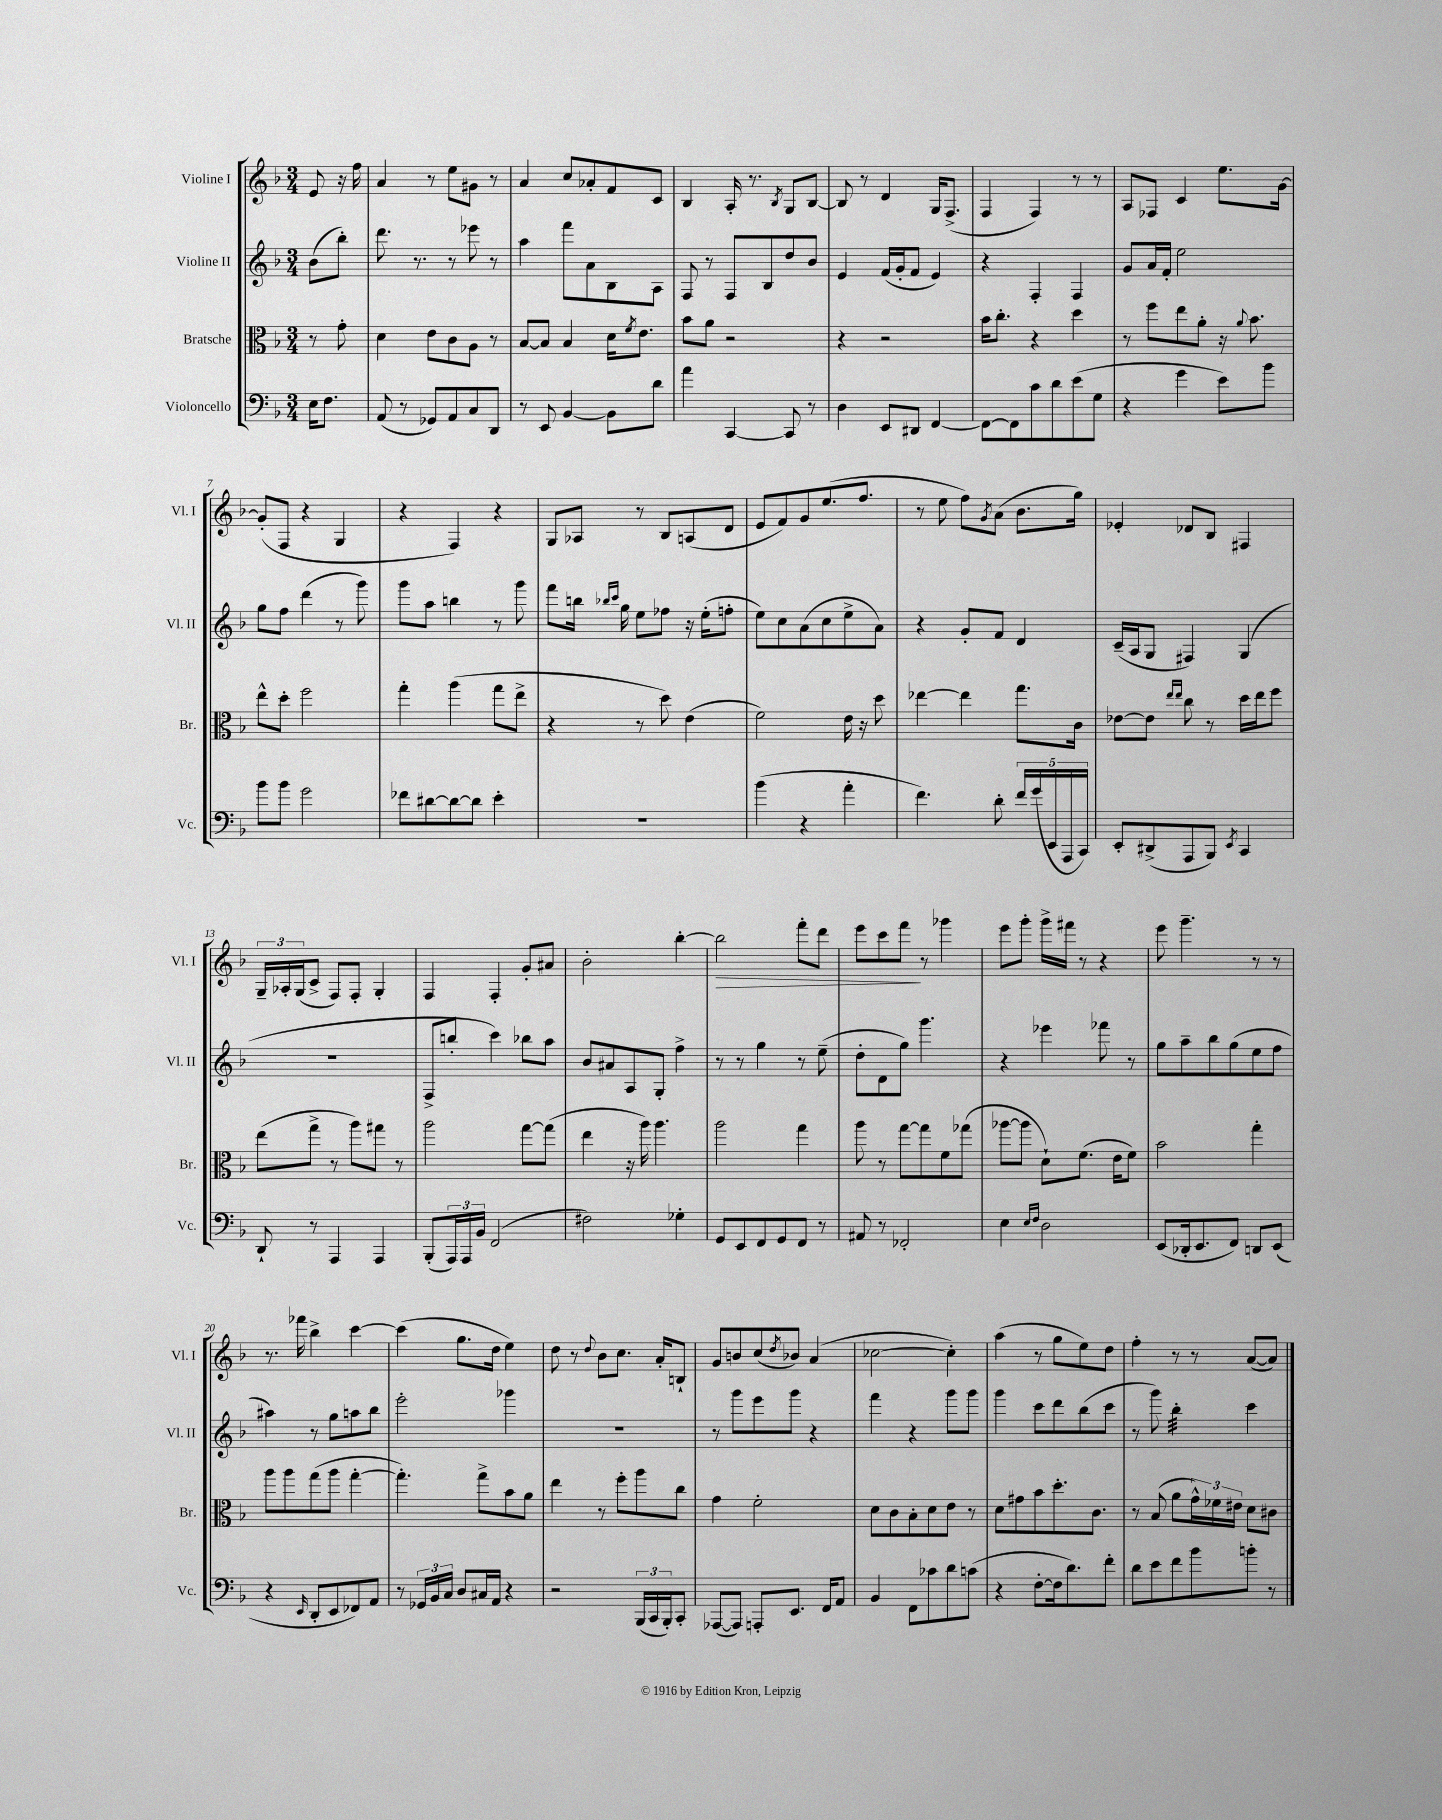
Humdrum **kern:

**kern	**kern	**kern	**kern
*staff4	*staff3	*staff2	*staff1
*clefF4	*clefC3	*clefG2	*clefG2
*k[b-]	*k[b-]	*k[b-]	*k[b-]
*M3/4	*M3/4	*M3/4	*M3/4
16E	8r	(8b-	8e
8.F	.	.	.
.	8g'	8bb-')	16r
.	.	.	16ff
=	=	=	=
(8AA	4d	8.ddd	4a
8r	.	.	.
.	.	8.r	.
8GG-)	8e	.	8r
8AA	8c	8r	8ee
8C	8A	8eee-	8g#
8DD	8r	8r	8r
=	=	=	=
8r	[8B-	4aa	4a
8EE	8B-]	.	.
[4BB-	4B-	8fff	8cc
.	.	8a	8a-'
8BB-]	16d	8B-	8f
.	8qf	.	.
.	8.e	.	.
8d	.	8A	8c
=	=	=	=
4a	8b-	8F	4B-
.	8a	8r	.
[4CC	2r	8F	16A'
.	.	.	8.r
.	.	8B-	.
.	.	.	8qB-
8CC]	.	8dd	8G
8r	.	8b-	[8B-
=	=	=	=
4D	4r	4e	8B-]
.	.	.	8r
8EE	2r	(16f	4d
.	.	16g'	.
8DD#	.	8f	.
[4FF	.	4e)	16G
.	.	.	(8.F^
=	=	=	=
8FF_	16b-	4r	4F
.	8.cc'	.	.
8FF]	.	.	.
8c	4r	4F'	4F)
8d	.	.	.
(8e	4dd	4F	8r
8G	.	.	8r
=	=	=	=
4r	8r	8g	8A
.	8ff	16a	8F-
.	.	16f'	.
4g	8ee	2ee	4c
.	8a'	.	.
8e)	16r	.	8.ee
.	8qqa	.	.
.	8.b-	.	.
8b-	.	.	.
.	.	.	[16g
=	=	=	=
8b-	8ee^^	8gg	(8g']
8b-	8dd'	8ff	8F
2g	2ff	(4ddd	4r
.	.	8r	4G
.	.	8ggg)	.
=	=	=	=
8f-	4gg'	8ggg	4r
[8d#	.	8aa	.
8d#_	(4aa	4bb	4F)
8d#]	.	.	.
4e'	8gg	8r	4r
.	8ee^	8ggg	.
=	=	=	=
2.r	4r	8fff	8G
.	.	16bb	8A-
.	.	16qqbb-	.
.	.	16qqccc	.
.	.	16gg	.
.	8r	8ee	8r
.	8dd)	8ff-	8B-
.	(4e	16r	(8A
.	.	(16ee'	.
.	.	8ff'	8d
=	=	=	=
(4b-	2f)	8ee)	8e
.	.	8cc	8f)
4r	.	(8a	8g
.	.	8cc	(8.ee
4a'	16e	8ee^	.
.	16r	.	8.ff
.	8dd	8a)	.
=	=	=	=
4.f)	[4ee-	4r	8r
.	.	.	8ee
.	4ee-]	8g'	8ff)
.	.	.	8qg
8d'	.	8f	(8a
20f	8.gg	4d	8.b-
(20g	.	.	.
20EE	.	.	.
20AAA	.	.	.
.	16c	.	16gg)
20CC)	.	.	.
=	=	=	=
8EE'	[8e-	(16c~	4e-'
.	.	16A	.
(8DD#^	8e-]	8G	.
.	16qqee	.	.
.	16qqee	.	.
8AAA	8cc	4F#)	8d-
8BBB-)	8r	.	8B-
8qEE	.	.	.
4CC	16dd	(4G	4F#
.	16ee	.	.
.	8ff	.	.
=	=	=	=
8DD`	(8ee	2.r	24G~
.	.	.	24A-'
.	.	.	(24G
8r	8gg^	.	8c^
4AAA	8r	.	8F)
.	8aa)	.	8F'
4AAA	8gg#	.	4G'
.	8r	.	.
=	=	=	=
(8BBB-'	2aa	8F^	4F
24AAA)	.	8bb'	.
24AAA	.	.	.
24BB-	.	.	.
(2FF	.	4ccc)	4F'
.	[8gg	8bb-	8g'
.	(8gg]	8aa	8a#
=	=	=	=
2F#)	4ee	8b-	2b-'
.	.	8a#	.
.	16r	8A	.
.	16aa)	.	.
.	4.aa	8G'	.
4G-'	.	4ff^	[4bb-'
=	=	=	=
8GG	2aa	8r	2bb-]
8EE	.	8r	.
8FF	.	4gg	.
8GG	.	.	.
8FF	4gg	8r	8fff'
8r	.	(8ee~	8ddd
=	=	=	=
8AA#	8aa	8dd'	8eee
8r	8r	8d	8ccc
2FF-'	[8gg	8gg)	8fff
.	8gg]	4.ggg	8r
.	8f	.	4ggg-
.	(8gg-	.	.
=	=	=	=
4E	[8aa-	4r	8eee
.	8aa-]	.	8ggg'
16qqE	.	.	.
16qqF	.	.	.
2D	8d`)	4eee-	16ggg^
.	.	.	16fff#
.	(8.f	.	8r
.	.	8fff-	4r
.	16e	.	.
.	8f)	8r	.
=	=	=	=
(8EE	2b-	8gg	8eee
16DD-'	.	8aa~	4.ggg~
8.EE	.	.	.
.	.	8bb-	.
8FF)	.	(8gg	.
8DD	4gg'	8ee	8r
(8EE	.	8ff	8r
=	=	=	=
4r	8aa	4aa#)	8.r
.	8aa	.	.
.	.	.	16fff-
16qqEE	.	.	.
8DD'	(8gg	8r	4bb-^
8EE	8aa	8gg	.
8FF-)	[4gg'	8aa	[4ccc
8AA	.	8bb-	.
=	=	=	=
8r	4.gg'])	2eee'	(4ccc]
24GG-	.	.	.
24BB-	.	.	.
24C	.	.	.
8D	.	.	8.gg
16C#	8gg^	.	.
16AA	.	.	16dd
4r	8b-	4ggg-	4ee)
.	8a	.	.
=	=	=	=
2r	4ee	2.r	8dd
.	.	.	8r
.	.	.	8qqdd
.	8r	.	8b-
.	8ff'	.	8.cc
(24BBB-	8aa	.	.
24CC	.	.	.
.	.	.	16a'
24BBB-')	.	.	.
8CC'	8cc	.	8B`
=	=	=	=
([8AAA-	4g	8r	8g
8AAA-])	.	8ggg	8b
8AAA'	2f'	8eee	(8cc
.	.	.	8qdd
8.EE	.	8ggg	8b-)
.	.	4r	(4a
16FF	.	.	.
8AA	.	.	.
=	=	=	=
4BB-	8d	4fff	[2cc-
.	8c	.	.
8FF	8B-'	4r	.
8c-	8d	.	.
8d	8e	8ggg	4cc-'])
(8c	8r	8ggg	.
=	=	=	=
4r	8d	4ggg	(4aa
.	8g#	.	.
[8F'	8b-	8ccc	8r
16F]	8.dd'	8ddd	8gg
8.d)	.	.	.
.	.	(8bb-	8ee)
.	8.c	.	.
8f'	.	8ccc	8dd
=	=	=	=
8d	8r	8r	4ff'
8e	(8B-	8ggg)	.
8f	8a	4bb-'	8r
8b-	24g^^)	.	8r
.	24f-	.	.
.	24e#	.	.
8b'	8d	4ccc	([8a
8r	8c#	.	8a])
==	==	==	==
*-	*-	*-	*-
